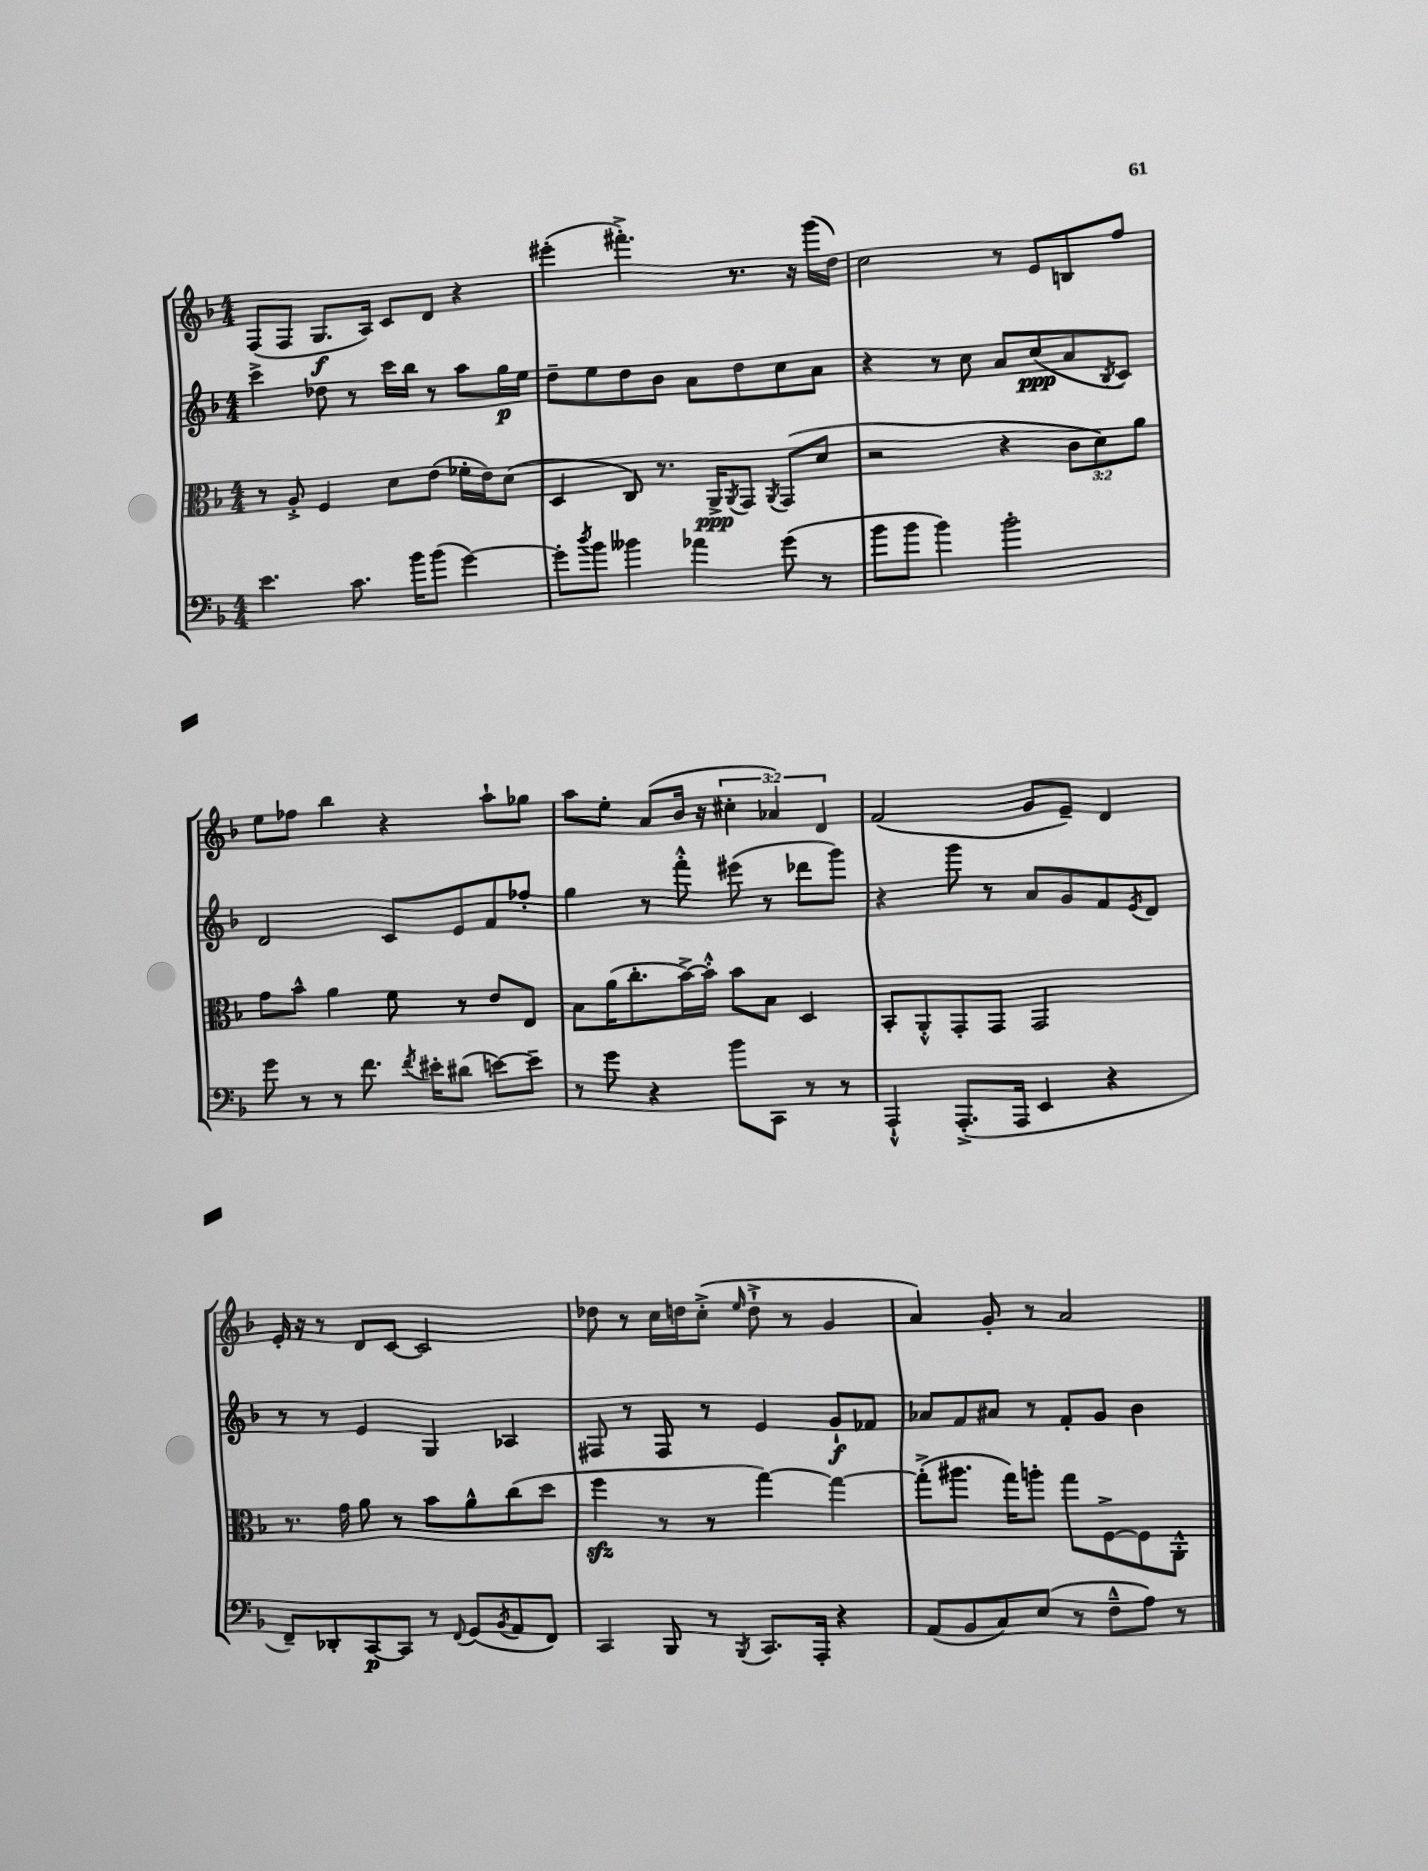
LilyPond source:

<<
\new StaffGroup <<
\new Staff = "s0" {
    \clef treble \key f \major \numericTimeSignature \time 4/4 \override Staff.TupletNumber.text = #tuplet-number::calc-fraction-text
    f8( f8 g8.\f a16) c'8 d'8 r4 |
    eis'''4-.( fis'''4.-.->) r8. r16 g'''16( d''16) |
    c''2 r8 e'8 b8 f''8 |
    e''8 fes''8 bes''4 r4 a''8-! ges''8 |
    a''8 e''8-. a'8( bes'16 r16 \tuplet 3/2 { cis''4-. aes'4) d'4 } |
    f'2( g'8 e'8--) d'4 |
    e'16-. r16 r8 d'8 c'8~ c'2 |
    des''8 r8 c''16 d''16 c''8-.->( \grace { e''16 } d''8-!-> r8 g'4 |
    a'4) g'8-. r8 a'2 \bar "|." |
}
\new Staff = "s1" {
    \clef treble \key f \major \numericTimeSignature \time 4/4
    c'''4-> des''8 r8 c'''16 bes''16 r8 a''8 g''16\p e''16 |
    d''8-- e''8 d''8 bes'8 a'8 d''8 c''8 a'8 |
    r4 r8 c''8 a'8 c''8\ppp( a'8 \acciaccatura { bes8 } c'8) |
    d'2 c'8 e'8 f'8 fes''8-. |
    g''4 r8 f'''8-.-^ eis'''8( r8 des'''8 g'''8) |
    r4 g'''8 r8 a'8 g'8 f'8 \acciaccatura { e'8 } d'8 |
    r8 r8 e'4 g4 aes4 |
    fis8 r8 fis8 r8 e'4 g'8-!\f fes'8 |
    aes'8 f'8 ais'8 r8 f'8-. g'8 bes'4 \bar "|." |
}
\new Staff = "s2" {
    \clef alto \key f \major \numericTimeSignature \time 4/4 \override Staff.TupletNumber.text = #tuplet-number::calc-fraction-text
    r8 a8-.-> f4 d'8 e'8( fes'16-. e'16) d'8( |
    d4 c8) r8. a,16->\ppp \acciaccatura { a,8 } g,8 \acciaccatura { a,8 } g,8( d'8 |
    r2 r4 \tuplet 3/2 { c'8 d'8) a'8 } |
    g'8 bes'8-^ a'4 f'8 r8 e'8 e8 |
    bes8 a'16( c''8.-. bes'16~->) bes'16-.-^ bes'8 bes8 d4 |
    bes,8-. a,8-.-^ g,8-. g,8 g,2 |
    r8. g'16 a'8 r8 bes'8 a'8-^ c''8( d''8 |
    f''4\sfz r8 r8 g''4~) g''4~ |
    g''8-.->( ais''8. g''16) a''8-. g''8 f8~-> f8 a,8-.-^ \bar "|." |
}
\new Staff = "s3" {
    \clef bass \key f \major \numericTimeSignature \time 4/4
    e'4. c'8. bes'16 bes'8( g'4~) |
    g'8-. \acciaccatura { d''8 } bes'8 beses'4 aes'4 g'8( r8 |
    bes'8 bes'8 bes'4) bes'2-. |
    g'8 r8 r8 f'8. \acciaccatura { f'8 } eis'16-. dis'8( e'8~) e'8-- |
    r8 g'8 r4 bes'8 c,8 r8 r8 |
    a,,4-!-^ a,,8.-.->( a,,16 e,4 r4 |
    f,8--) des,8-. c,8~\p c,8 r8 \appoggiatura { f,8 } g,8( \acciaccatura { bes,8 } a,8 f,8) |
    c,4 bes,,8 r8 \acciaccatura { bes,,8 } c,8. a,,16-. r4 |
    a,8( bes,8 c8) e8( r8 f8---^ a8) r8 \bar "|." |
}
>>
>>
\layout { \context { \Score \remove "Bar_number_engraver" } }
